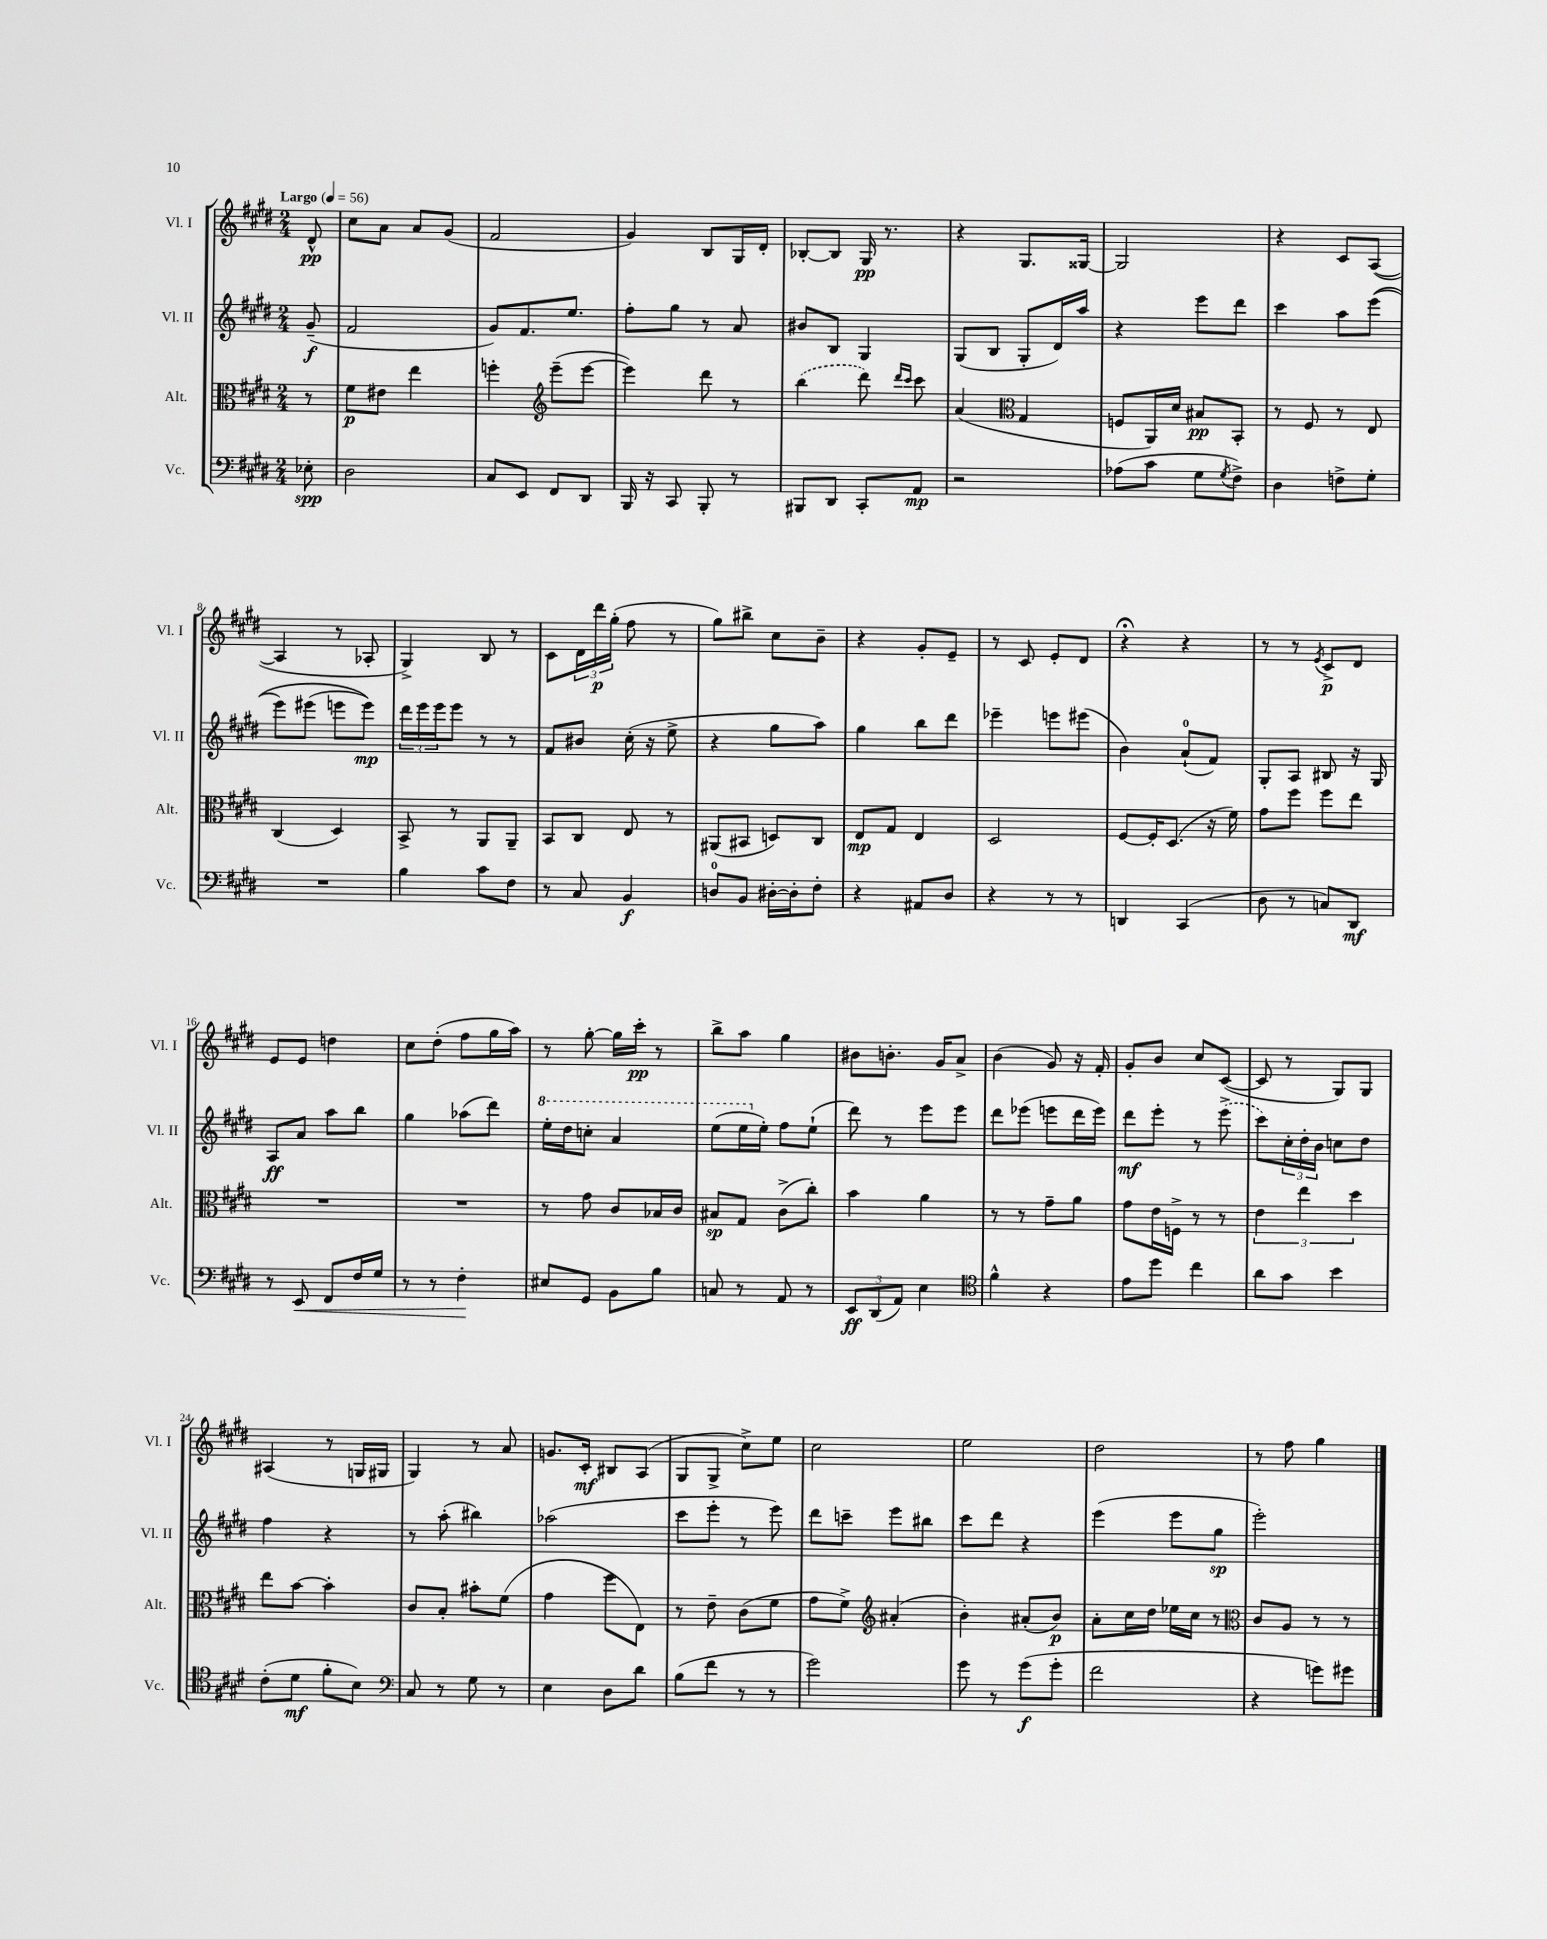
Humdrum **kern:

**kern	**dynam	**kern	**dynam	**kern	**dynam	**kern	**dynam
*part4	*part4	*part3	*part3	*part2	*part2	*part1	*part1
*staff4	*staff4	*staff3	*staff3	*staff2	*staff2	*staff1	*staff1
*I"Vc.	*	*I"Alt.	*	*I"Vl. II	*	*I"Vl. I	*
*I'Vc.	*	*I'Alt.	*	*I'Vl. II	*	*I'Vl. I	*
*clefF4	*	*clefC3	*	*clefG2	*	*clefG2	*
*k[f#c#g#d#]	*	*k[f#c#g#d#]	*	*k[f#c#g#d#]	*	*k[f#c#g#d#]	*
*M2/4	*	*M2/4	*	*M2/4	*	*M2/4	*
*MM56	*	*MM56	*	*MM56	*	*MM56	*
=	=	=	=	=	=	=	=
!	!	!	!	!	!	!LO:TX:a:B:t=Largo	!
8E-X'\	spp	8r	.	(8g#~/	f	8d#^^/	pp
=1	=1	=1	=1	=1	=1	=1	=1
2D#\	.	8f#\L	p	2f#/	.	8cc#\L	.
.	.	8e#X\J	.	.	.	8a\J	.
.	.	4ee\	.	.	.	8a/L	.
.	.	.	.	.	.	(8g#/J	.
=2	=2	=2	=2	=2	=2	=2	=2
8C#/L	.	4ffn'\	.	8g#/L)	.	2f#/	.
8EE/J	.	.	.	8.f#/	.	.	.
*	*	*clefG2	*	*	*	*	*
8FF#/L	.	(8eee~\L	.	.	.	.	.
.	.	.	.	8.ee/J	.	.	.
8DD#/J	.	[8eee\J	.	.	.	.	.
=3	=3	=3	=3	=3	=3	=3	=3
16BBB/	.	4eee\])	.	8ff#'\L	.	4g#/)	.
16r	.	.	.	.	.	.	.
8CC#/	.	.	.	8gg#\J	.	.	.
8BBB'/	.	8ddd#\	.	8r	.	8B/L	.
8r	.	8r	.	8a/	.	16G#/L	.
.	.	.	.	.	.	16d#'/JJ	.
=4	=4	=4	=4	=4	=4	=4	=4
8BBB#X/L	.	(4bb\	.	8b#X/L	.	[8B-X'/L	.
8DD#/J	.	.	.	8B/J	.	8B-/J]	.
8CC#'/L	.	8ddd#\)	.	4G#/	.	16G#/	pp
.	.	.	.	.	.	8.r	.
.	.	16qqddd#/LL	.	.	.	.	.
.	.	16qqccc#/JJ	.	.	.	.	.
8AA/J	mp	8ccc#\	.	.	.	.	.
=5	=5	=5	=5	=5	=5	=5	=5
2r	.	(4a/	.	(8G#/L	.	4r	.
.	.	.	.	8B/J	.	.	.
*	*	*clefC3	*	*	*	*	*
.	.	4G#/	.	8G#'/L	.	8.G#/L	.
.	.	.	.	16d#/L)	.	.	.
.	.	.	.	16aa/JJ	.	[16G##X/Jk	.
=6	=6	=6	=6	=6	=6	=6	=6
(8A-X\L	.	8Fn/L	.	4r	.	2G##/]	.
8c#\J	.	16AA/L)	.	.	.	.	.
.	.	16d#/JJ	.	.	.	.	.
8G#\L	.	8B#X/L	pp	8eee\L	.	.	.
8qG#/	.	.	.	.	.	.	.
8F#^\J)	.	8BB'/J	.	8ddd#\J	.	.	.
=7	=7	=7	=7	=7	=7	=7	=7
4D#\	.	8r	.	4ccc#\	.	4r	.
.	.	8F#/	.	.	.	.	.
8Fn^\L	.	8r	.	8aa\L	.	8c#/L	.
8G#'\J	.	8E/	.	((8eee\J	.	([8A/J	.
!!LO:LB:g=z
=8	=8	=8	=8	=8	=8	=8	=8
2r	.	(4C#/	.	8eee\L)	.	4A/]	.
.	.	.	.	(8eee#X\J	.	.	.
.	.	4D#/)	.	8eeen\L	.	8r	.
.	.	.	.	8eee\J))	mp	8A-X'/	.
=9	=9	=9	=9	=9	=9	=9	=9
4B\	.	8BB^/	.	24ddd#\LL	.	4G#^/)	.
.	.	.	.	24eee\	.	.	.
.	.	.	.	24eee\J	.	.	.
.	.	8r	.	8eee\J	.	.	.
8c#\L	.	8AA/L	.	8r	.	8B/	.
8F#\J	.	8AA~/J	.	8r	.	8r	.
=10	=10	=10	=10	=10	=10	=10	=10
8r	.	8BB/L	.	8f#/L	.	8c#\L	.
8C#/	.	8C#/J	.	8b#X/J	.	24d#\L	.
.	.	.	.	.	.	24ddd#\	p
.	.	.	.	.	.	(24gg#'\JJ	.
4BB/	f	8E/	.	(16cc#'\	.	8ff#\	.
.	.	.	.	16r	.	.	.
.	.	8r	.	8ee^\	.	8r	.
=11	=11	=11	=11	=11	=11	=11	=11
8Dn/L	.	(8AA#X/L	.	4r	.	8gg#\L)	.
8BB/J	.	8BB#X/J	.	.	.	8bb#X^\J	.
[16D#X'\LL	.	8Dn/L)	.	8gg#\L	.	8cc#\L	.
16D#'\J]	.	.	.	.	.	.	.
8F#'\J	.	8C#/J	.	8aa\J)	.	8b~\J	.
=12	=12	=12	=12	=12	=12	=12	=12
4r	.	8E/L	mp	4gg#\	.	4r	.
.	.	8G#/J	.	.	.	.	.
8AA#X/L	.	4E/	.	8bb\L	.	8g#'/L	.
8D#/J	.	.	.	8ddd#\J	.	8e~/J	.
=13	=13	=13	=13	=13	=13	=13	=13
4r	.	2D#/	.	4eee-X~\	.	8r	.
.	.	.	.	.	.	8c#/	.
8r	.	.	.	8eeen\L	.	8e'/L	.
8r	.	.	.	(8eee#X\J	.	8d#/J	.
=14	=14	=14	=14	=14	=14	=14	=14
4DDn/	.	[8F#/L	.	4b\)	.	4r;<	.
.	.	16F#'/K]	.	.	.	.	.
.	.	(8.D#/J	.	.	.	.	.
(4CC#/	.	.	.	(8a`/L	.	4r	.
.	.	16r	.	8f#/J)	.	.	.
.	.	16f#\)	.	.	.	.	.
=15	=15	=15	=15	=15	=15	=15	=15
8D#\	.	8g#\L	.	8G#'/L	.	8r	.
8r	.	8ff#\J	.	8A/J	.	8r	.
.	.	.	.	.	.	8qe/	.
8Cn/L)	.	8ff#\L	.	8B#X/	.	8c#^/L	p
8DD#/J	mf	8ee\J	.	16r	.	8d#/J	.
.	.	.	.	16G#/	.	.	.
!!LO:LB:g=z
=16	=16	=16	=16	=16	=16	=16	=16
8r	.	2r	.	8A/L	ff	8e/L	.
!	!LO:HP:b	!	!	!	!	!	!
8EE/	<	.	.	8a/J	.	8e/J	.
8FF#/L	.	.	.	8aa\L	.	4ddn\	.
16F#/L	.	.	.	8bb\J	.	.	.
16G#/JJ	.	.	.	.	.	.	.
=17	=17	=17	=17	=17	=17	=17	=17
8r	.	2r	.	4gg#\	.	8cc#\L	.
8r	.	.	.	.	.	(8dd#'\J	.
4F#'\	.	.	.	(8aa-X\L	.	8ff#\L	.
.	.	.	.	8ddd#\J)	.	16gg#\L	.
.	.	.	.	.	.	16aa\JJ)	.
.	[	.	.	.	.	.	.
=18	=18	=18	=18	=18	=18	=18	=18
*	*	*	*	*8va	*	*	*
8E#X/L	.	8r	.	16eee'\LL	.	8r	.
.	.	.	.	16ddd#\J	.	.	.
8GG#/J	.	8g#\	.	8cccn'\J	.	[8gg#'\	.
8BB\L	.	8c#/L	.	4aa/	.	16gg#\LL]	.
.	.	.	.	.	.	16ccc#'\JJ	pp
8B\J	.	16B-X/L	.	.	.	8r	.
.	.	16c#/JJ	.	.	.	.	.
=19	=19	=19	=19	=19	=19	=19	=19
8Cn/	.	8B#X/L	sp	(8eee\L	.	8bb^\L	.
8r	.	8G#/J	.	16eee\L	.	8aa\J	.
*	*	*	*	*X8va	*	*	*
.	.	.	.	16ee'\JJ)	.	.	.
8AA/	.	(8c#^\L	.	8ff#\L	.	4gg#\	.
8r	.	8cc#'\J)	.	(8ee`\J	.	.	.
=20	=20	=20	=20	=20	=20	=20	=20
12EE/L	ff	4b\	.	8ddd#\)	.	8b#X\L	.
(12DD#/	.	.	.	.	.	.	.
.	.	.	.	8r	.	8.bn'\J	.
12AA/J)	.	.	.	.	.	.	.
4E\	.	4a\	.	8eee\L	.	.	.
.	.	.	.	.	.	16g#/KL	.
.	.	.	.	8eee\J	.	8a^/J	.
=21	=21	=21	=21	=21	=21	=21	=21
*clefC4	*	*	*	*	*	*	*
4f#^^\	.	8r	.	8ddd#\L	.	(4b\	.
.	.	8r	.	(8eee-X\J	.	.	.
4r	.	8g#~\L	.	8eeen\L	.	8g#/)	.
.	.	8a\J	.	16ddd#\L	.	16r	.
.	.	.	.	16eee\JJ)	.	16f#'/	.
=22	=22	=22	=22	=22	=22	=22	=22
8e\L	.	8g#\L	.	8ddd#\L	mf	8g#'/L	.
8dd#\J	.	16e\L	.	8eee'\J	.	8b/J	.
.	.	16Fn^\JJ	.	.	.	.	.
4cc#\	.	8r	.	8r	.	8cc#/L	.
.	.	8r	.	(8eee^\	.	([8c#/J	.
=23	=23	=23	=23	=23	=23	=23	=23
8a\L	.	6e\	.	8ccc#\L)	.	8c#/]	.
8g#\J	.	.	.	24cc#'\L	.	8r	.
.	.	6ee\	.	24dd#'\	.	.	.
.	.	.	.	24b\JJ	.	.	.
4b\	.	.	.	8ccn\L	.	8G#/L)	.
.	.	6dd#\	.	.	.	.	.
.	.	.	.	8dd#\J	.	8G#/J	.
!!LO:LB:g=z
=24	=24	=24	=24	=24	=24	=24	=24
(8c#'\L	.	8ee\L	.	4ff#\	.	(4A#X/	.
8d#\J	mf	[8b\J	.	.	.	.	.
8f#'\L	.	4b'\]	.	4r	.	8r	.
8B\J)	.	.	.	.	.	16Gn/LL	.
.	.	.	.	.	.	16G#X/JJ	.
=25	=25	=25	=25	=25	=25	=25	=25
*clefF4	*	*	*	*	*	*	*
8C#/	.	8c#/L	.	8r	.	4G#/)	.
8r	.	8B'/J	.	(8aa'\	.	.	.
8G#\	.	8b#X'\L	.	4bb#X\)	.	8r	.
8r	.	(8f#\J	.	.	.	8a/	.
=26	=26	=26	=26	=26	=26	=26	=26
4E\	.	4g#\	.	(2aa-X\	.	8.gn/L	.
.	.	.	.	.	.	16c#'/Jk	mf
8D#\L	.	8ff#\L	.	.	.	8B#X/L	.
8d#\J	.	8E\J)	.	.	.	(8A/J	.
=27	=27	=27	=27	=27	=27	=27	=27
(8B\L	.	8r	.	8ccc#\L	.	8G#/L	.
8f#\J	.	8e~\	.	8eee'\J	.	8G#^/J	.
8r	.	(8c#\L	.	8r	.	8cc#^\L)	.
8r	.	8f#\J	.	8eee\)	.	8ee\J	.
=28	=28	=28	=28	=28	=28	=28	=28
2g#\)	.	8g#\L	.	8ddd#\L	.	2cc#\	.
.	.	8f#^\J)	.	8cccn~\J	.	.	.
*	*	*clefG2	*	*	*	*	*
.	.	(4a#X'/	.	8eee\L	.	.	.
.	.	.	.	8bb#X\J	.	.	.
=29	=29	=29	=29	=29	=29	=29	=29
8g#\	.	4b'\)	.	8ccc#\L	.	2ee\	.
8r	.	.	.	8ddd#\J	.	.	.
(8g#\L	f	(8a#X'/L	.	4r	.	.	.
8g#'\J	.	8b/J)	p	.	.	.	.
=30	=30	=30	=30	=30	=30	=30	=30
2f#\	.	8a'\L	.	(4eee\	.	2dd#\	.
.	.	16cc#\L	.	.	.	.	.
.	.	16dd#\JJ	.	.	.	.	.
.	.	16ee-X\LL	.	8eee\L	.	.	.
.	.	16cc#\JJ	.	.	.	.	.
.	.	8r	.	8gg#\J	sp	.	.
=31	=31	=31	=31	=31	=31	=31	=31
*	*	*clefC3	*	*	*	*	*
4r	.	8c#/L	.	2eee'\)	.	8r	.
.	.	8A/J	.	.	.	8ff#\	.
8gn\L)	.	8r	.	.	.	4gg#\	.
8g#X\J	.	8r	.	.	.	.	.
==	==	==	==	==	==	==	==
*-	*-	*-	*-	*-	*-	*-	*-
